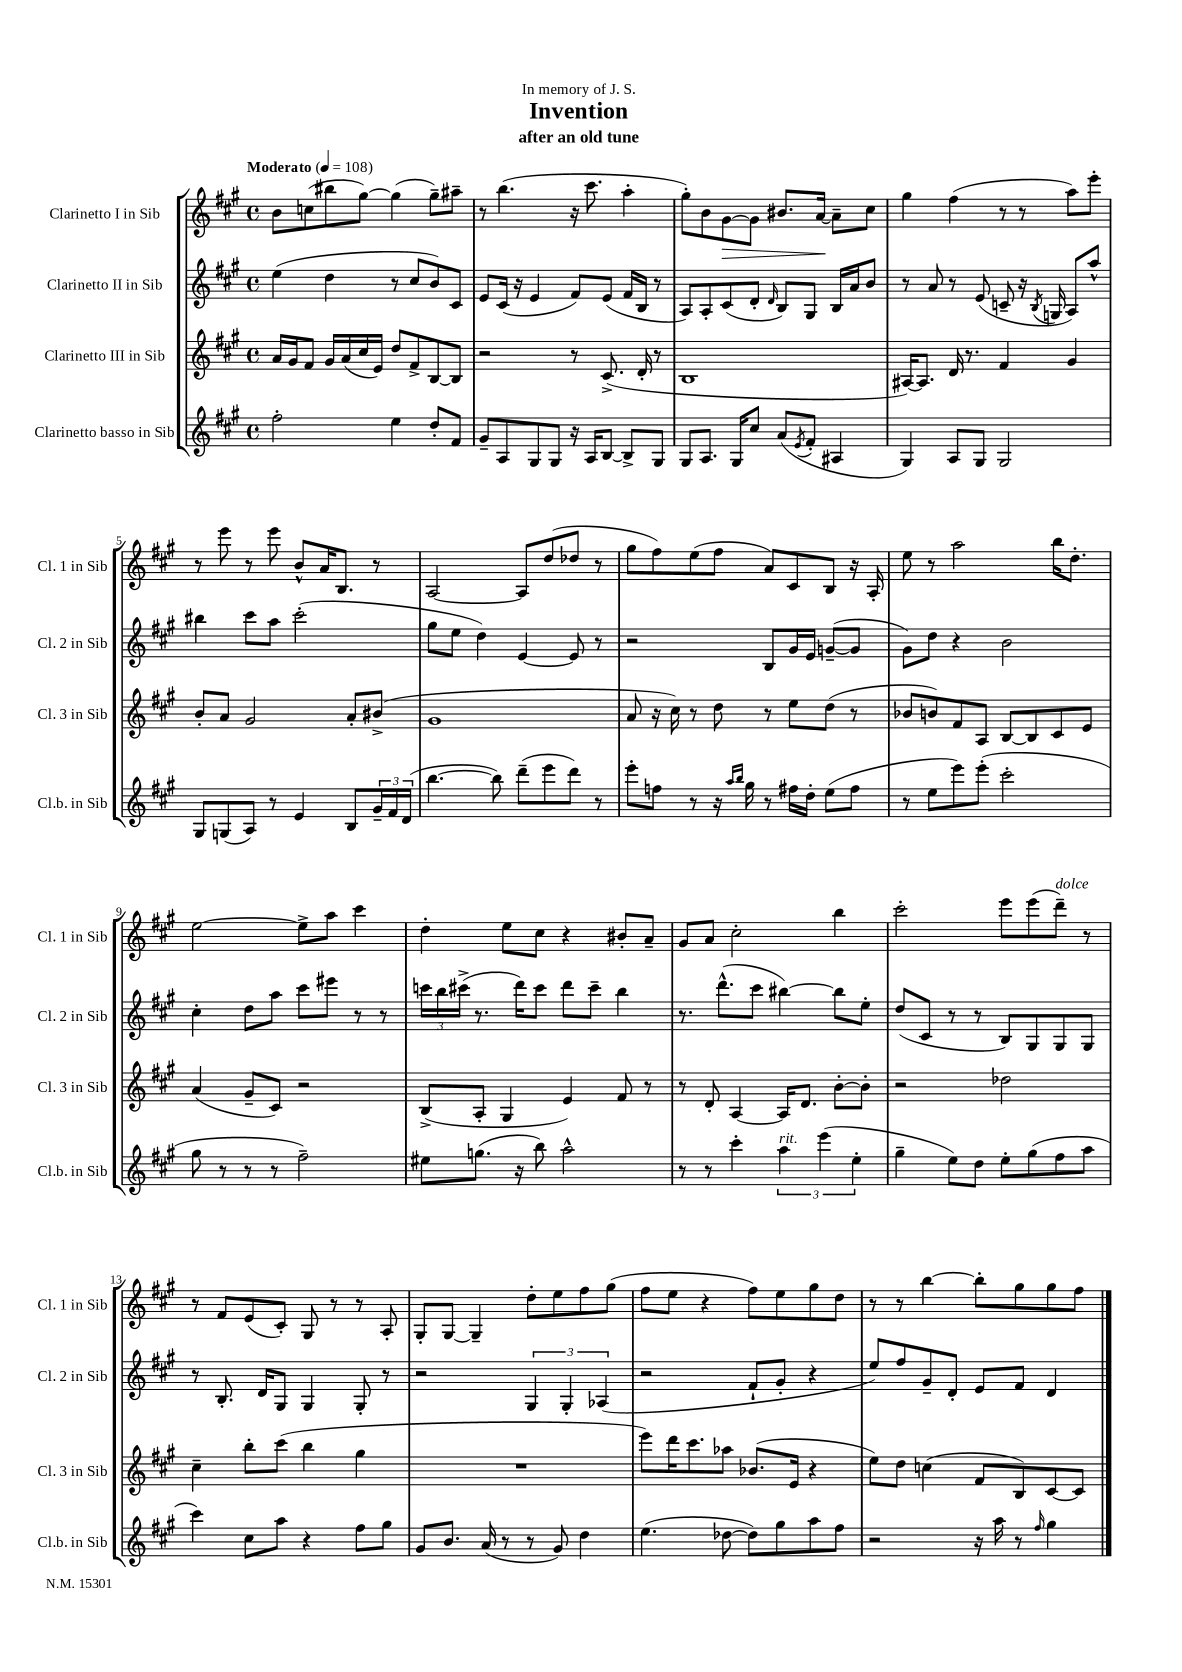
\header { title = "Invention" subtitle = "after an old tune" dedication = "In memory of J. S." }
<<
\new StaffGroup <<
\new Staff = "s0" \with { instrumentName = "Clarinetto I in Sib" shortInstrumentName = "Cl. 1 in Sib" } {
    \clef treble \key a \major \defaultTimeSignature \time 4/4 \tempo "Moderato" 4 = 108
    b'8 c''8( bis''8 gis''8~) gis''4( gis''8--) ais''8-- |
    r8 b''4.( r16 cis'''8. a''4-. |
    gis''8-.) b'8 gis'8~\> gis'8 bis'8. a'16~\! a'8-- cis''8 |
    gis''4 fis''4( r8 r8 a''8) e'''8-. |
    r8 e'''8 r8 e'''8 b'8-^ a'16 b8. r8 |
    a2~ a8 d''8( des''8 r8 |
    gis''8 fis''8) e''8( fis''8 a'8) cis'8 b8 r16 a16-. |
    e''8 r8 a''2 b''16 d''8.-. |
    e''2~ e''8-> a''8 cis'''4 |
    d''4-. e''8 cis''8 r4 bis'8-. a'8-- |
    gis'8 a'8 cis''2-. b''4 |
    cis'''2-. e'''8 e'''8( d'''8--^\markup { \italic "dolce" }) r8 |
    r8 fis'8 e'8( cis'8-.) gis8 r8 r8 a8-. |
    gis8-. gis8~ gis4-- d''8-. e''8 fis''8 gis''8( |
    fis''8 e''8 r4 fis''8) e''8 gis''8 d''8 |
    r8 r8 b''4~ b''8-. gis''8 gis''8 fis''8 \bar "|." |
}
\new Staff = "s1" \with { instrumentName = "Clarinetto II in Sib" shortInstrumentName = "Cl. 2 in Sib" } {
    \clef treble \key a \major \defaultTimeSignature \time 4/4
    e''4( d''4 r8 cis''8 b'8) cis'8 |
    e'8 cis'16( r16 e'4 fis'8) e'8( fis'16 b16 r8 |
    a8) a8-. cis'8( d'8-. \grace { d'16 } b8) gis8 b16 a'16 b'8 |
    r8 a'8 r8 e'8( c'8-- r16 \acciaccatura { b8 } g16 a8) a''8-^ |
    bis''4 cis'''8 a''8 cis'''2-.( |
    gis''8 e''8 d''4) e'4~ e'8 r8 |
    r2 b8 gis'16 e'16 g'8~--( g'8 |
    gis'8) d''8 r4 b'2 |
    cis''4-. d''8 a''8 cis'''8 eis'''8 r8 r8 |
    \tuplet 3/2 { c'''16 b''16 cis'''16->( } r8. d'''16) cis'''8 d'''8 cis'''8-- b''4 |
    r8. d'''8.-^( cis'''8 bis''4~) bis''8 e''8-. |
    d''8( cis'8 r8 r8 b8) gis8 gis8 gis8 |
    r8 b8.-. d'16 gis8 gis4 gis8-. r8 |
    r2 \tuplet 3/2 { gis4 gis4-. aes4( } |
    r2 fis'8-! gis'8-. r4 |
    e''8) fis''8 gis'8-- d'8-. e'8 fis'8 d'4 \bar "|." |
}
\new Staff = "s2" \with { instrumentName = "Clarinetto III in Sib" shortInstrumentName = "Cl. 3 in Sib" } {
    \clef treble \key a \major \defaultTimeSignature \time 4/4
    a'16 gis'16 fis'8 gis'16 a'16( cis''16 e'16) d''8 fis'8-> b8~ b8 |
    r2 r8 cis'8.->( d'16-. r8 |
    b1 |
    ais16~) ais8. d'16 r8. fis'4 gis'4 |
    b'8-. a'8 gis'2 a'8-. bis'8->( |
    gis'1 |
    a'8 r16 cis''16) r8 d''8 r8 e''8 d''8( r8 |
    bes'8 b'8) fis'8 a8 b8~ b8 cis'8 e'8 |
    a'4( gis'8-- cis'8) r2 |
    b8->( a8-. gis4 e'4) fis'8 r8 |
    r8 d'8-. a4~ a16 d'8. b'8~-. b'8-. |
    r2 des''2 |
    cis''4-- b''8-. cis'''8( b''4 gis''4 |
    R1 |
    e'''8) d'''16 cis'''8. aes''8 bes'8.( e'16 r4 |
    e''8) d''8 c''4( fis'8 b8) cis'8~ cis'8 \bar "|." |
}
\new Staff = "s3" \with { instrumentName = "Clarinetto basso in Sib" shortInstrumentName = "Cl.b. in Sib" } {
    \clef treble \key a \major \defaultTimeSignature \time 4/4
    fis''2-. e''4 d''8-. fis'8 |
    gis'8-- a8 gis8 gis8 r16 a16 b8~ b8-> gis8 |
    gis8 a8. gis16 cis''8 a'8( \acciaccatura { e'8 } fis'8-. ais4 |
    gis4) a8 gis8 gis2 |
    gis8 g8( a8) r8 e'4 b8 \tuplet 3/2 { gis'16-- fis'16 d'16( } |
    b''4.~ b''8) d'''8--( e'''8 d'''8) r8 |
    e'''8-. f''8 r8 r16 \grace { a''16 b''16 } gis''16 r8 fis''16 d''16-. e''8( fis''8 |
    r8 e''8 e'''8) e'''8-.( cis'''2-. |
    gis''8 r8 r8 r8 fis''2--) |
    eis''8 g''8.( r16 b''8) a''2-^ |
    r8 r8 cis'''4-. \tuplet 3/2 { a''4^\markup { \italic "rit." } e'''4( e''4-. } |
    gis''4-- e''8) d''8 e''8-. gis''8( fis''8 a''8 |
    cis'''4) cis''8 a''8 r4 fis''8 gis''8 |
    gis'8 b'8. a'16( r8 r8 gis'8) d''4 |
    e''4.( des''8~ des''8) gis''8 a''8 fis''8 |
    r2 r16 a''16 r8 \grace { fis''16 } gis''4 \bar "|." |
}
>>
>>
